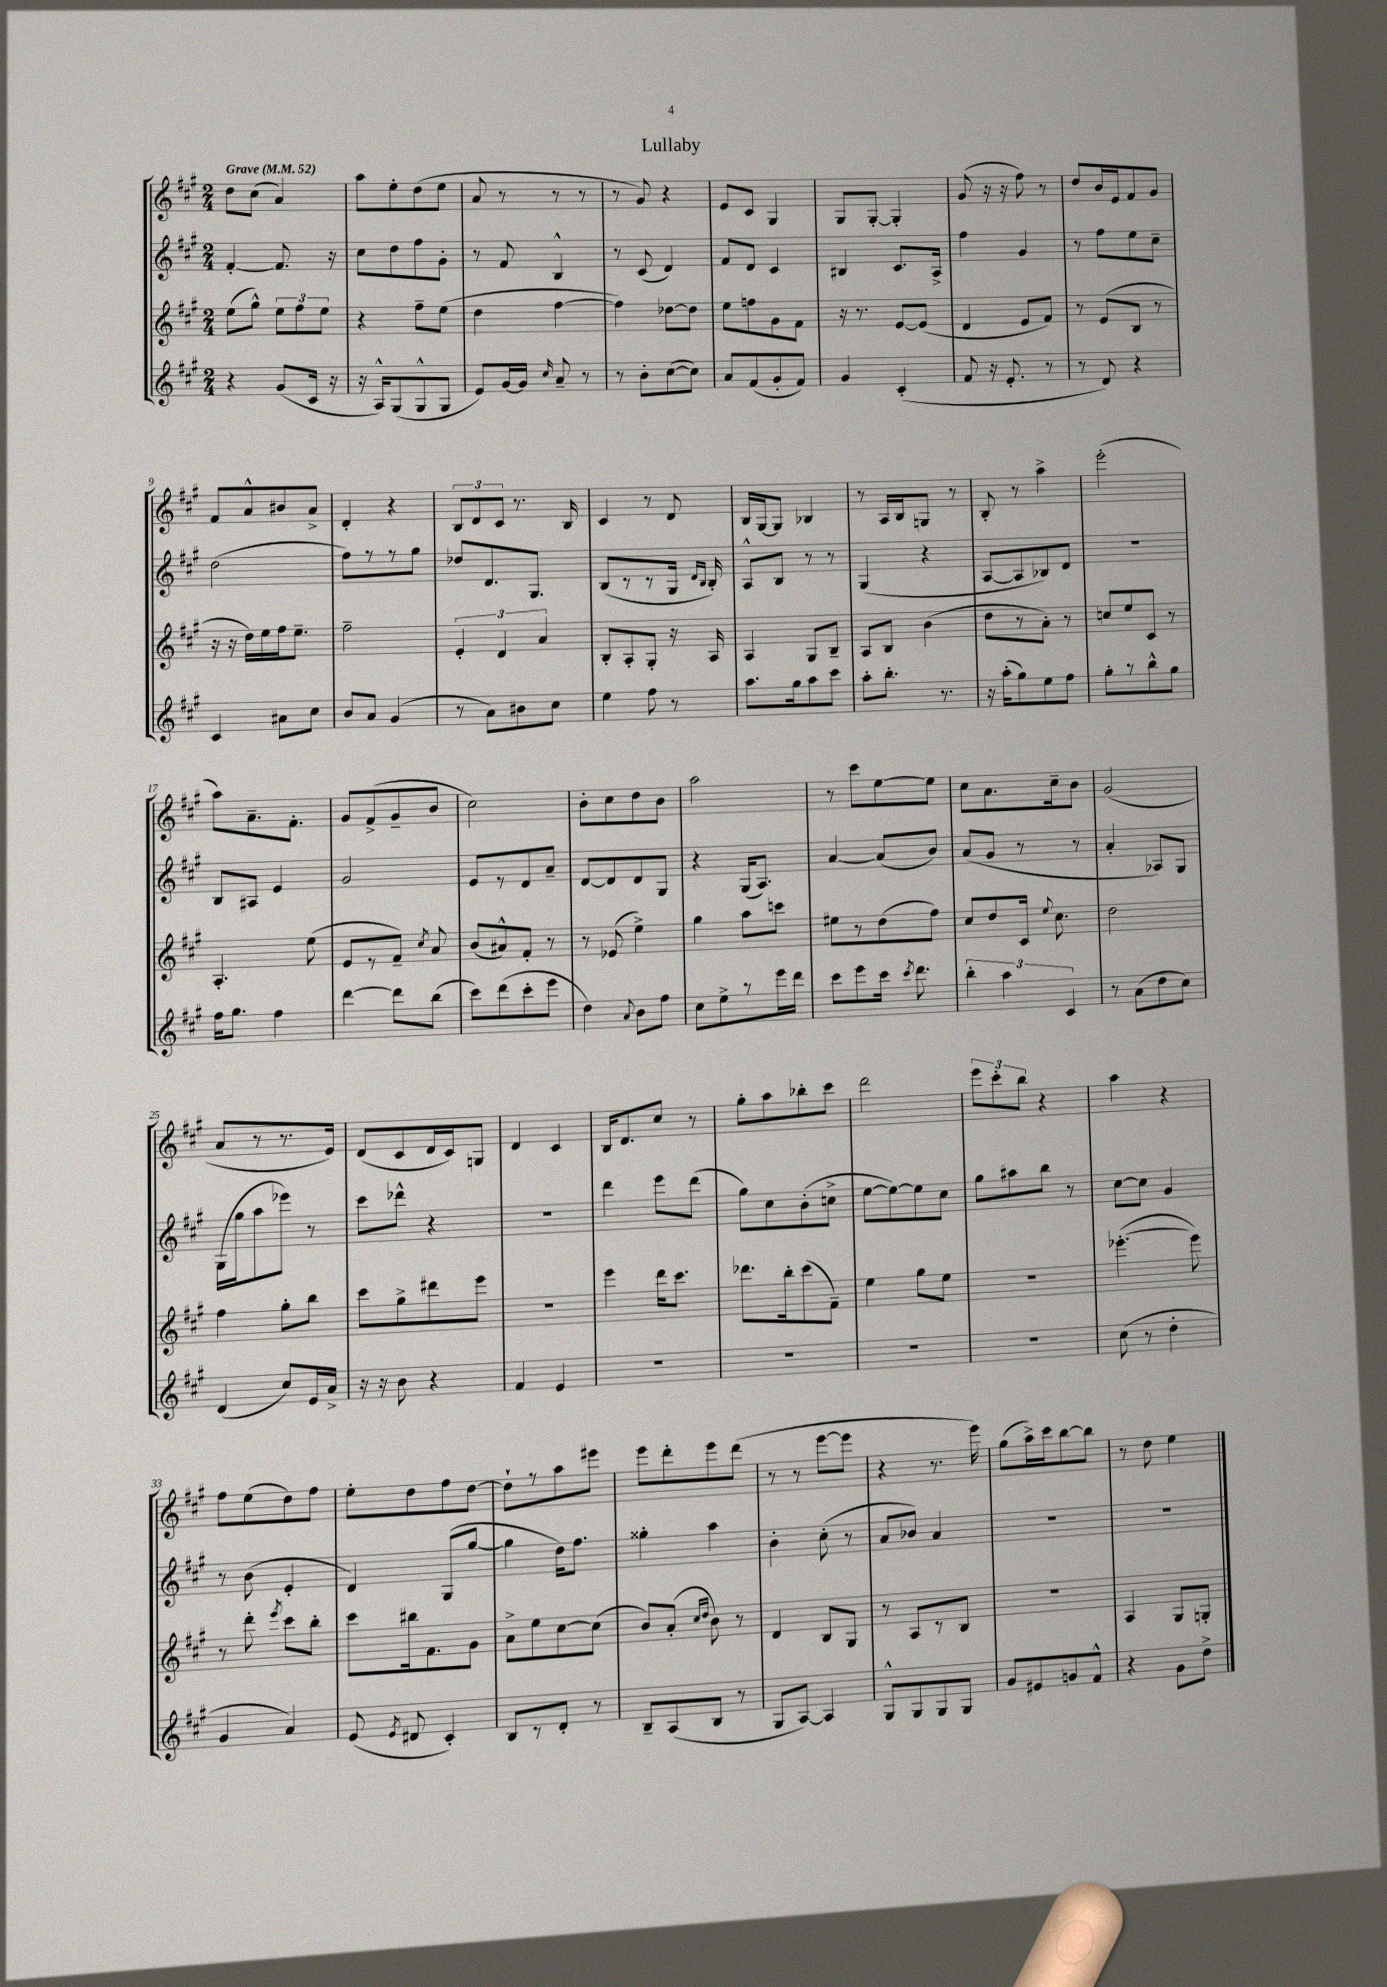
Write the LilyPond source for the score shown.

\header { title = "Lullaby" }
<<
\new StaffGroup <<
\new Staff = "s0" {
    \clef treble \key a \major \numericTimeSignature \time 2/4 \tempo "Grave" 4 = 52
    \autoBeamOff d''8[ cis''8]( a'4) |
    a''8[ e''8-. d''8( e''8] |
    a'8 r8 r8 r8 |
    r8 gis'8) r4 |
    e'8[ cis'8] gis4 |
    gis8[ gis8]~-. gis4-. |
    gis'8( r16 r16 fis''8) r8 |
    d''8[ b'16 e'16 fis'8 gis'8] |
    fis'8[ a'8-^ bis'8 a'8]-> |
    d'4-. r4 |
    \tuplet 3/2 { b8[ d'8 cis'8] } r8. b16 |
    cis'4 r8 d'8 |
    b16[ gis16~ gis8] bes4 |
    r8 a16[ b16 g8] r8 |
    b8-. r8 a''4-> |
    e'''2-.( |
    a''8[) a'8.-- fis'8.]-. |
    gis'8[ fis'8->( gis'8-- b'8] |
    cis''2) |
    b'8[-. cis''8 d''8 b'8] |
    a''2 |
    r8 cis'''8[ e''8~ e''8] |
    cis''8[ a'8. cis''16-- b'8] |
    gis'2( |
    a'8[ r8 r8. e'16]) |
    d'8[( cis'8 d'16 cis'16) g8] |
    d'4 cis'4 |
    b16[ d'8. cis''8] r8 |
    gis''8[-. a''8 bes''8-. cis'''8] |
    d'''2 |
    \tuplet 3/2 { e'''8[ cis'''8-. b''8] } r4 |
    a''4 r4 |
    fis''8[ e''8( d''8) fis''8] |
    e''8[-. d''8 fis''8 d''8]~ |
    d''8[-! r8 a''8 eis'''8] |
    e'''8[ d'''8-. e'''8 d'''8]( |
    r8 r8 e'''8[~ e'''8] |
    r4 r8. e'''16) |
    gis''8[( a''16->) cis'''16 b''8~ b''8] |
    r8 d''8 e''4 \bar "|." |
}
\new Staff = "s1" {
    \clef treble \key a \major \numericTimeSignature \time 2/4
    \autoBeamOff fis'4~-. fis'8. r16 |
    cis''8[ d''8 fis''8 gis'8]-. |
    r8 fis'8 b4-^ |
    r8 cis'8( d'4) |
    fis'8[ d'8] cis'4 |
    bis4 cis'8.[ a16]-> |
    fis''4 gis'4 |
    r8 fis''8[ e''8 cis''8]-- |
    d''2( |
    fis''8[) r8 r8 gis''8] |
    des''8[ d'8. gis8.] |
    b8[( r8 r8 gis16] \grace { d'16[ b16] } b16-.) |
    a8[-^ b8] r8 r8 |
    gis4( r4 |
    a8[~ a8 bes8) d'8] |
    R2 |
    b8[ ais8] e'4 |
    gis'2 |
    e'8[ r8 d'8 a'8]-- |
    d'8[~ d'8 d'8 gis8] |
    r4 gis16[( a8.]) |
    a'4~ a'8[( b'8]) |
    a'8[( gis'8] r8 r8 |
    a'4-. aes8[) gis8] |
    gis16[( gis''16 a''8 ees'''8]) r8 |
    cis'''8[ des'''8]-^ r4 |
    R2 |
    d'''4 e'''8[ d'''8]( |
    gis''8[) cis''8 b'8-.( c''8]-> |
    e''8[~ e''8~) e''8 cis''8] |
    gis''8[ ais''8 b''8] r8 |
    cis''8[~ cis''8] gis'4 |
    r8 b'8( e'4-. |
    d'4) gis8[( gis''8]~ |
    gis''4 d''16[) fis''8.] |
    gisis''4-. a''4 |
    b'4-. cis''8-.( r8 |
    a'8[ bes'8]) a'4 |
    R2 |
    R2 \bar "|." |
}
\new Staff = "s2" {
    \clef treble \key a \major \numericTimeSignature \time 2/4
    \autoBeamOff e''8[( gis''8]-^) \tuplet 3/2 { e''8[ fis''8 e''8] } |
    r4 fis''8[-- e''8]( |
    d''4 fis''4~ |
    fis''4) des''8[~ des''8] |
    e''8[ f''8 gis'8 fis'8] |
    r16 r8. e'8[~ e'8]( |
    d'4 e'8[ fis'8]) |
    r8 e'8[( b8] r8 |
    r16 r16 d''16[) e''16 fis''16 e''8.]-- |
    fis''2-- |
    \tuplet 3/2 { e'4-. d'4 a'4 } |
    b8[-. a8-. gis8]-. r16 a16 |
    a4 gis8[ b8]-- |
    a8[ b8] b'4( |
    d''8[ r8 a'8]-.) r8 |
    c''8[ e''8 cis'8] r8 |
    a4.-. e''8( |
    e'8[ r8 fis'8]--) \acciaccatura { cis''8 } a'8 |
    b'8[( ais'8-^) fis'8]-. r8 |
    r8 ees'8( e''4->) |
    gis''4 a''8[ c'''8] |
    eis''8[ r8 d''8( fis''8]) |
    cis''8[ d''8 cis'16] \appoggiatura { e''8 } cis''8. |
    d''2 |
    fis''4 gis''8[-. b''8] |
    cis'''8[ gis''8-> dis'''8 e'''8] |
    R2 |
    e'''4 d'''16[ cis'''8.] |
    des'''8.[ b''16-. cis'''8( fis'8]--) |
    e''4 gis''8[ e''8] |
    R2 |
    ees'''4.~-.( ees'''8) |
    r8 d'''8-. \acciaccatura { e'''8 } cis'''8[ b''8]-. |
    cis'''8[ bis''16 fis'8. gis'8] |
    a'8[-> e''8 cis''8~ cis''8]( |
    b'8[) a'8]-.( \grace { cis''16[ d''16] } b'8) r8 |
    d'4 b8[ gis8] |
    r8 a8[ r8 b8] |
    R2 |
    a4 gis8[ g8]-. \bar "|." |
}
\new Staff = "s3" {
    \clef treble \key a \major \numericTimeSignature \time 2/4
    \autoBeamOff r4 gis'8[( cis'16] r16 |
    r16 a16[-^) gis8( gis8-^ gis8] |
    e'8[) gis'16~ gis'16] \grace { cis''16 } a'8-- r8 |
    r8 b'8[-. cis''8~( cis''8]) |
    a'8[ fis'8( gis'8-. fis'8]) |
    gis'4 cis'4-.( |
    fis'8 r16 e'8.-. r8 |
    r8 d'8) r4 |
    cis'4 ais'8[ cis''8] |
    b'8[ a'8] gis'4( |
    r8 a'8[) bis'8 cis''8] |
    e''4 fis''8 r8 |
    a''8.[ gis''16 a''8 cis'''8] |
    a''8[-. b''8.]-. r8. |
    r16 a''16[-.( gis''8) e''8 fis''8] |
    gis''8[-. r8 b''8-^ gis''8] |
    fis''16[ gis''8.] fis''4 |
    d'''4~ d'''8[ b''8]( |
    cis'''8[) d'''8( cis'''8-. e'''8] |
    d''4) \appoggiatura { a'8 } b'8[ fis''8] |
    cis''8[ e''8-> r8 e'''16 d'''16] |
    cis'''8[ e'''8 cis'''16] \acciaccatura { cis'''8 } d'''8. |
    \tuplet 3/2 { b''4-. a''4 cis'4 } |
    r8 a'8[( d''8 cis''8]) |
    d'4( cis''8[) e'16 a'16]-> |
    r16 r16 b'8 r4 |
    fis'4 e'4 |
    R2 |
    R2 |
    R2 |
    R2 |
    cis''8( r8 d''4-. |
    gis'4 a'4) |
    e'8( \acciaccatura { e'8 } dis'8 cis'4-.) |
    b8[ r8 d'8]-. r8 |
    b8[-- a8( b8] r8 |
    gis8[ a8]~) a4 |
    gis8[-^ gis8 gis8 gis8] |
    gis'8[ eis'8 g'8 fis'8]-^ |
    r4 gis'8[ d''8]-> \bar "|." |
}
>>
>>
